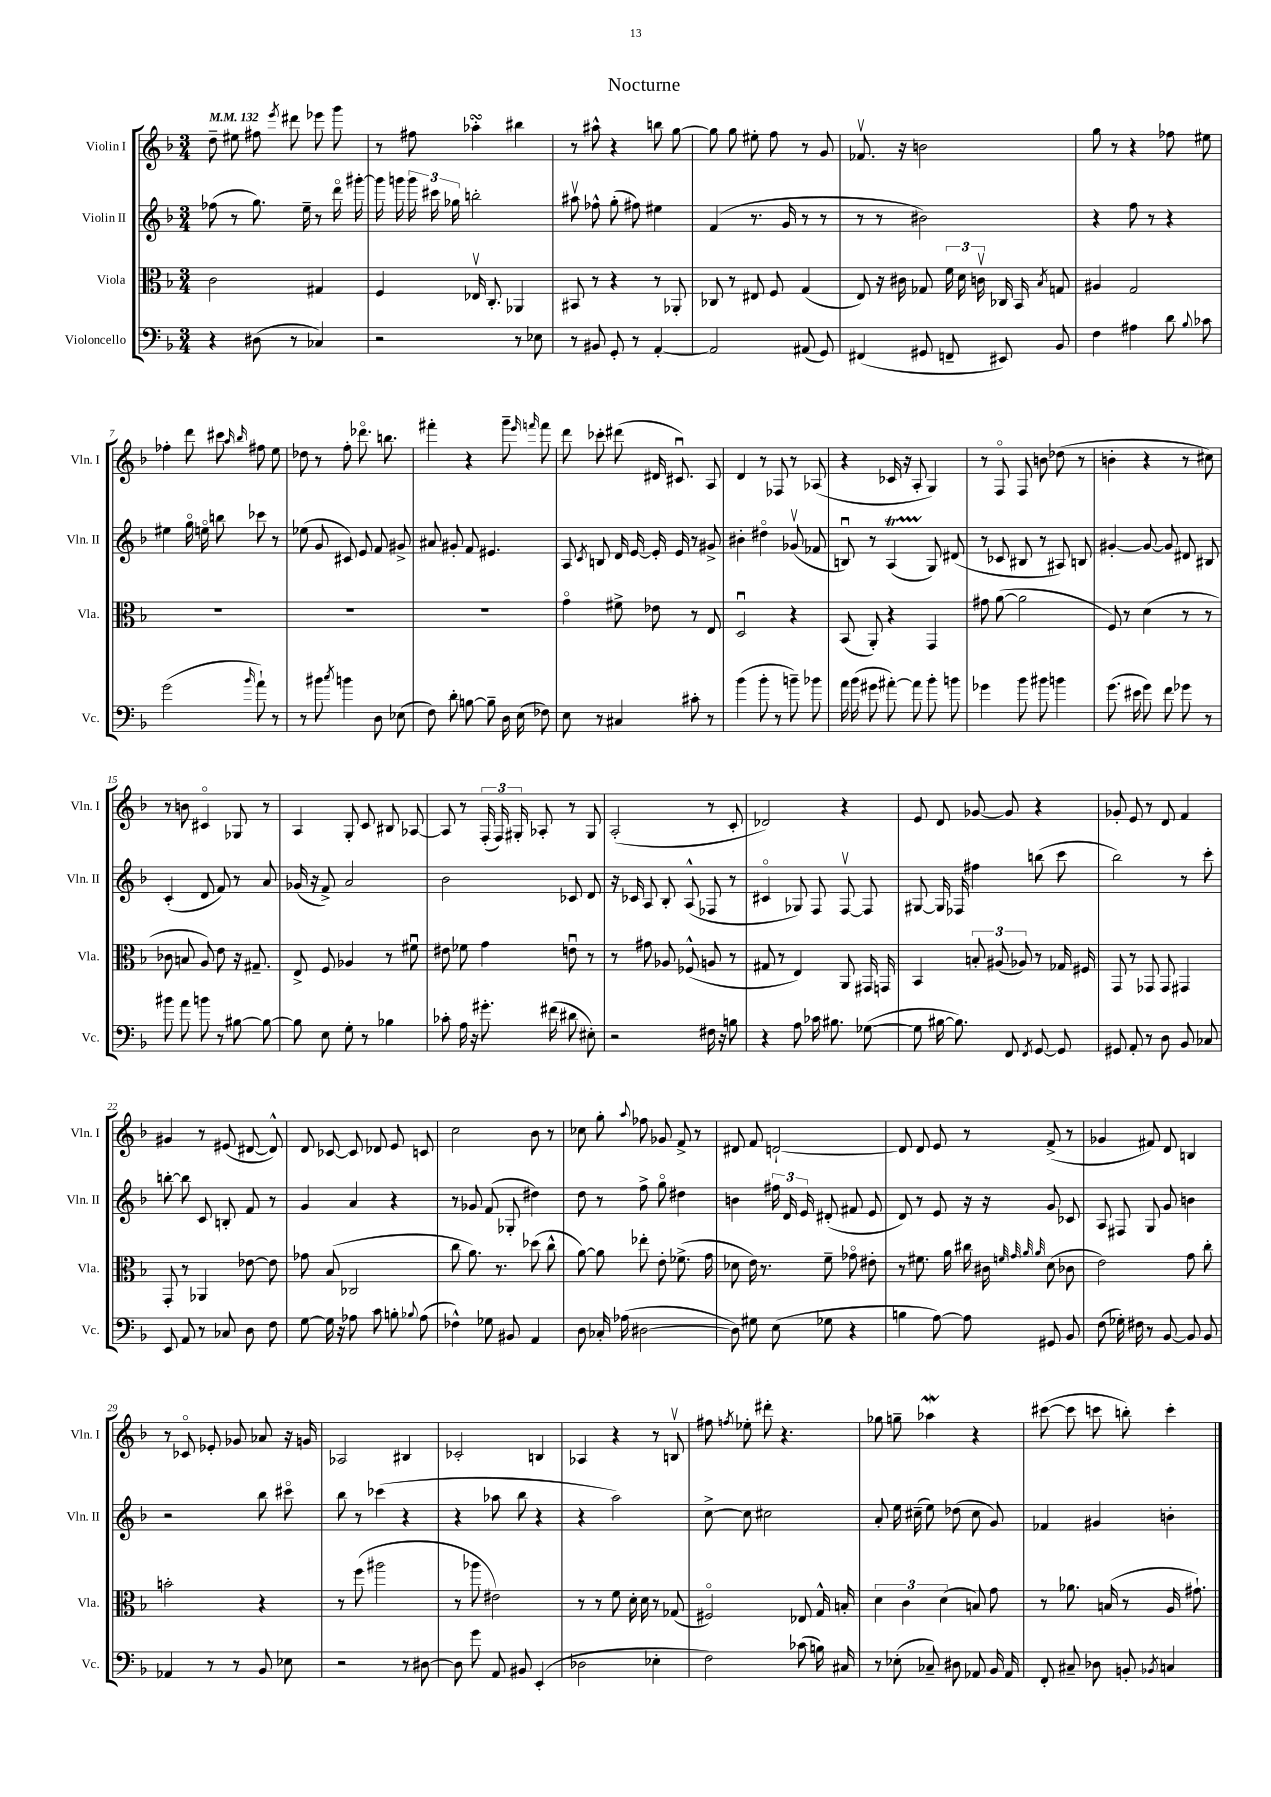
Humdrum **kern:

**kern	**kern	**kern	**kern
*staff4	*staff3	*staff2	*staff1
*clefF4	*clefC3	*clefG2	*clefG2
*k[b-]	*k[b-]	*k[b-]	*k[b-]
*M3/4	*M3/4	*M3/4	*M3/4
*MM132	*MM132	*MM132	*MM132
4r	2c	(8ff-	8dd~
.	.	8r	8ee#
(8D#	.	8.gg)	8ff#
.	.	.	8qeee
8r	.	.	8ddd#
.	.	16ee~	.
4C-)	4G#	8r	8eee-
.	.	16dddo	8ggg
.	.	[16ggg#'	.
=	=	=	=
2r	4F	16ggg#]	8r
.	.	16ggg	.
.	.	24ggg	8ff#
.	.	24ccc#	.
.	.	24gg-	.
.	16E-v	2bb'	4aa-'
.	8.C'	.	.
8r	4AA-	.	4bb#
8E-	.	.	.
=	=	=	=
8r	8BB#	8aa#v	8r
8BB#	8r	8ff-^^	8aa#^^
8GG'	4r	(8gg'	4r
8r	.	8ff#)	.
[4AA'	8r	4ee#	8bb
.	8AA-'	.	[8gg
=	=	=	=
2AA]	8C-	(4f	8gg]
.	8r	.	8gg
.	8E#	8.r	8ee#'
.	8F	.	8ff
.	.	16g	.
(8AA#	(4G	8r	8r
8GG)	.	8r	8g
=	=	=	=
(4FF#	8E)	8r	8.f-v
.	16r	8r	.
.	16c#	.	16r
8GG#	8G-	2b#)	2b
8FF~	24f	.	.
.	24d	.	.
.	24cv	.	.
8EE#)	16C-	.	.
.	16BB-	.	.
.	8qB-	.	.
8BB-	8G	.	.
=	=	=	=
4F	4A#	4r	8gg
.	.	.	8r
4A#	2G	8ff	4r
.	.	8r	.
8d	.	4r	8ff-
8qqB-	.	.	.
8c-	.	.	8ee#
=	=	=	=
(2g	2.r	4ee#	4ff-'
.	.	16ggo	8ddd
.	.	16eeo	.
.	.	8bb	8ccc#
.	.	.	16qqaa
16qqb-	.	.	16qqbb-
8a`)	.	8ccc-	8ff#
8r	.	8r	8ee
=	=	=	=
8r	2.r	(8ee-	8dd-
8b#	.	8g	8r
8qcc	.	.	.
4b	.	8c#)	8ff'
.	.	8e	8.ddd-o
8D	.	8f	.
.	.	.	8.bb
(8E-	.	8g#^	.
=	=	=	=
8F)	2.r	8a#	4fff#'
8d'	.	8g#'	.
[8B	.	8f	4r
8B~]	.	4.e#	.
16D	.	.	8ggg~
(16E	.	.	.
.	.	.	16qqeee
.	.	.	16qqfff
8F-)	.	.	8fff
=	=	=	=
8E	4go	8A	8ddd
.	.	8qc	.
8r	.	8B	8ccc-'
4C#	8f#^	16d	(8ddd#
.	.	[16e	.
.	8e-	16e']	16d#
.	.	16e	8.c#u)
8c#'	8r	8r	.
8r	8E	8g#^	8A
=	=	=	=
(4b-	2Du	4b#'	4d
8b-'	.	4dd#o	8r
8r	.	.	8F-
8b~)	4r	(8g-v	8r
8b-	.	8f-	(8A-
=	=	=	=
16a	(8BB-	8Bu)	4r
(16b-	.	.	.
8g#	8AA')	8r	.
[8a#')	4r	(4A	16c-
.	.	.	16r
8a#]	.	.	8A'
8b-'	4GG	8G)	4G)
8b	.	(8d#	.
=	=	=	=
4g-	8g#	8r	8r
.	([8a	8c-	8Fo
8b-	2a]	8B#	8F
8b#	.	8r	8b
4b	.	8A#)	(8dd-
.	.	8B	8r
=	=	=	=
(8.g	8F)	[4g#'	4b'
.	8r	.	.
16e#	.	.	.
8g)	(4d	8g#_	4r
8f	.	8g#]	.
8g-	8r	8d#	8r
8r	8r	8B#	8cc#)
=	=	=	=
8b#	8c-	(4c'	8r
8a	8B	.	8b
8b	8A)	8d	4c#o
8r	8e	8f)	.
[8B#	16r	8r	8G-
.	8.G#~	.	.
8B#_	.	8a	8r
=	=	=	=
8B#]	8E^	(16g-	4A
.	.	16r	.
8E	8F	8f^)	.
8G'	4A-	2a	8G'
8r	.	.	8c
4B-	8r	.	8B#
.	8f#u	.	[8A-
=	=	=	=
8c-'	8e#	2b-	8A-]
16A	8f-	.	8r
16r	.	.	.
8.g#'	4g	.	(24F'
.	.	.	24F)
.	.	.	24G#'
.	.	.	8A-'
(16f#	.	.	.
8d#	8eu	8c-	8r
8E#')	8r	8d	8G#
=	=	=	=
2r	8r	16r	(2A'
.	.	16c-	.
.	8g#	8A	.
.	8A-	8B-'	.
.	(8F-^^	(8A^^	.
16F#	8A	8F-	8r
16r	.	.	.
8B	8r	8r	8c'
=	=	=	=
4r	8G#	4c#o	2d-)
.	8r	.	.
8A	4E)	8G-)	.
16c-	.	8F	.
8.B#	.	.	.
.	8AA	[8Fv	4r
([8G-	16GG#	8F]	.
.	16GG	.	.
=	=	=	=
8G-]	4BB-	[8G#	8e
[16B#	.	16G#]	8d
8.B#])	.	16F-	.
.	12B'	4ff#	[8g-
.	(12A#	.	.
8FF	.	.	8g-]
.	12A-)	.	.
8qFF	.	.	.
[8GG	8r	(8bb	4r
8GG]	16G-	8ccc	.
.	16F#	.	.
=	=	=	=
8GG#	8GG	2bb-)	8g-'
8AA'	8r	.	8e
8r	8GG-	.	8r
8D	8GG-	.	8d
8BB-	4GG#	8r	4f
8C-	.	8ccc'	.
=	=	=	=
8EE	8GG'	[8bb'	4g#
8AA	8r	8bb]	.
8r	4AA-	8c	8r
8C-	.	8B'	(8e#
8D	[8e-	8f	[8d#
8F	8e-]	8r	8d#^^])
=	=	=	=
[8G	8g-	4g	8d
16G]	(8B-	.	[8c-
16r	.	.	.
8A-	2C-	4a	8c-]
8c	.	.	8d-
8B'	.	4r	8e
8qqB-	.	.	.
(8A-	.	.	8c
=	=	=	=
4F-^^)	8cc	8r	2cc
.	8.a)	8g-	.
8G-	.	(8f	.
.	8.r	.	.
8BB#	.	8G-'	.
4AA	(8dd-	4dd#)	8b-
.	8cc^^	.	8r
=	=	=	=
8D	[8a)	8dd	8cc-
16C-'	8a]	8r	8gg'
(16A-	.	.	.
.	.	.	8qqaa
[2D#	8ee-'	8ff^	8ff-
.	8e'	8ggo	8g-
.	(8.f-^	4dd#	8f^
.	.	.	8r
.	16g	.	.
=	=	=	=
8D#])	8d-	4b	8d#
8G#	16e)	.	8f
.	8.r	.	.
(8E	.	24ff#	[2d`
.	.	24d	.
.	.	24e	.
8G-	8f~	(8d#'	.
4r	8g-o	8f#	.
.	8e#'	8e	.
=	=	=	=
4B	8r	8d)	8d]
.	8.f#	8r	8d
[8A)	.	8e	8e
.	16a	.	.
8A]	16cc#	16r	8r
.	16c#	16r	.
.	32qqf	.	.
.	32qqg	.	.
.	32qqa	.	.
.	32qqa	.	.
8GG#	(8d	8g	(8f^
8BB-	8c-	8c-	8r
=	=	=	=
(8F	2e)	8A	4g-
16G-')	.	8F#	.
16F#	.	.	.
8r	.	8G	8f#)
[8BB-	.	8g	8d
8BB-]	8g	4b	4B
8BB-	8cc'	.	.
=	=	=	=
4AA-	2b'	2r	8r
.	.	.	8c-o
8r	.	.	8e-'
8r	.	.	8g-
8BB-	4r	8bb-	8a-
8E-	.	8ccc#o	16r
.	.	.	16g
=	=	=	=
2r	8r	8bb-	2A-
.	(8ff	8r	.
.	2aa#	(4ccc-	.
8r	.	4r	4B#
[8D#	.	.	.
=	=	=	=
8D#]	8r	4r	2c-'
8g	8aa-	.	.
8AA	2e#)	8aa-	.
8BB#	.	8bb-	.
(4EE'	.	4r	4B
=	=	=	=
2D-	8r	4r	4A-
.	8r	.	.
.	8f	2aa)	4r
.	16d'	.	.
.	16d	.	.
4E-'	8r	.	8r
.	(8G-	.	8Bv
=	=	=	=
2F)	2F#o)	[8cc^	8ff#
.	.	.	8qff
.	.	8cc]	8ee-'
.	.	2cc#	8ddd#'
.	.	.	4.r
(8c-	8E-	.	.
16B)	16G^^	.	.
16C#	16B'	.	.
=	=	=	=
8r	6d	8a'	8gg-
(8E-'	.	16ee	8gg~
.	6c	.	.
.	.	(16cc#~	.
8C-~)	.	8ee)	4aa-
.	(6d	.	.
8D#	.	(8dd-	.
8AA-	8B)	8cc#	4r
16BB-	8g	8g)	.
16AA-	.	.	.
=	=	=	=
8FF'	8r	4f-	([8ccc#
8C#~	8.a-	.	8ccc#]
8D-	.	4g#	8ccc
.	(16B	.	.
8BB'	8r	.	8bb')
8qBB-	.	.	.
4C	16A	4b'	4ccc'
.	8.g#`)	.	.
==	==	==	==
*-	*-	*-	*-
